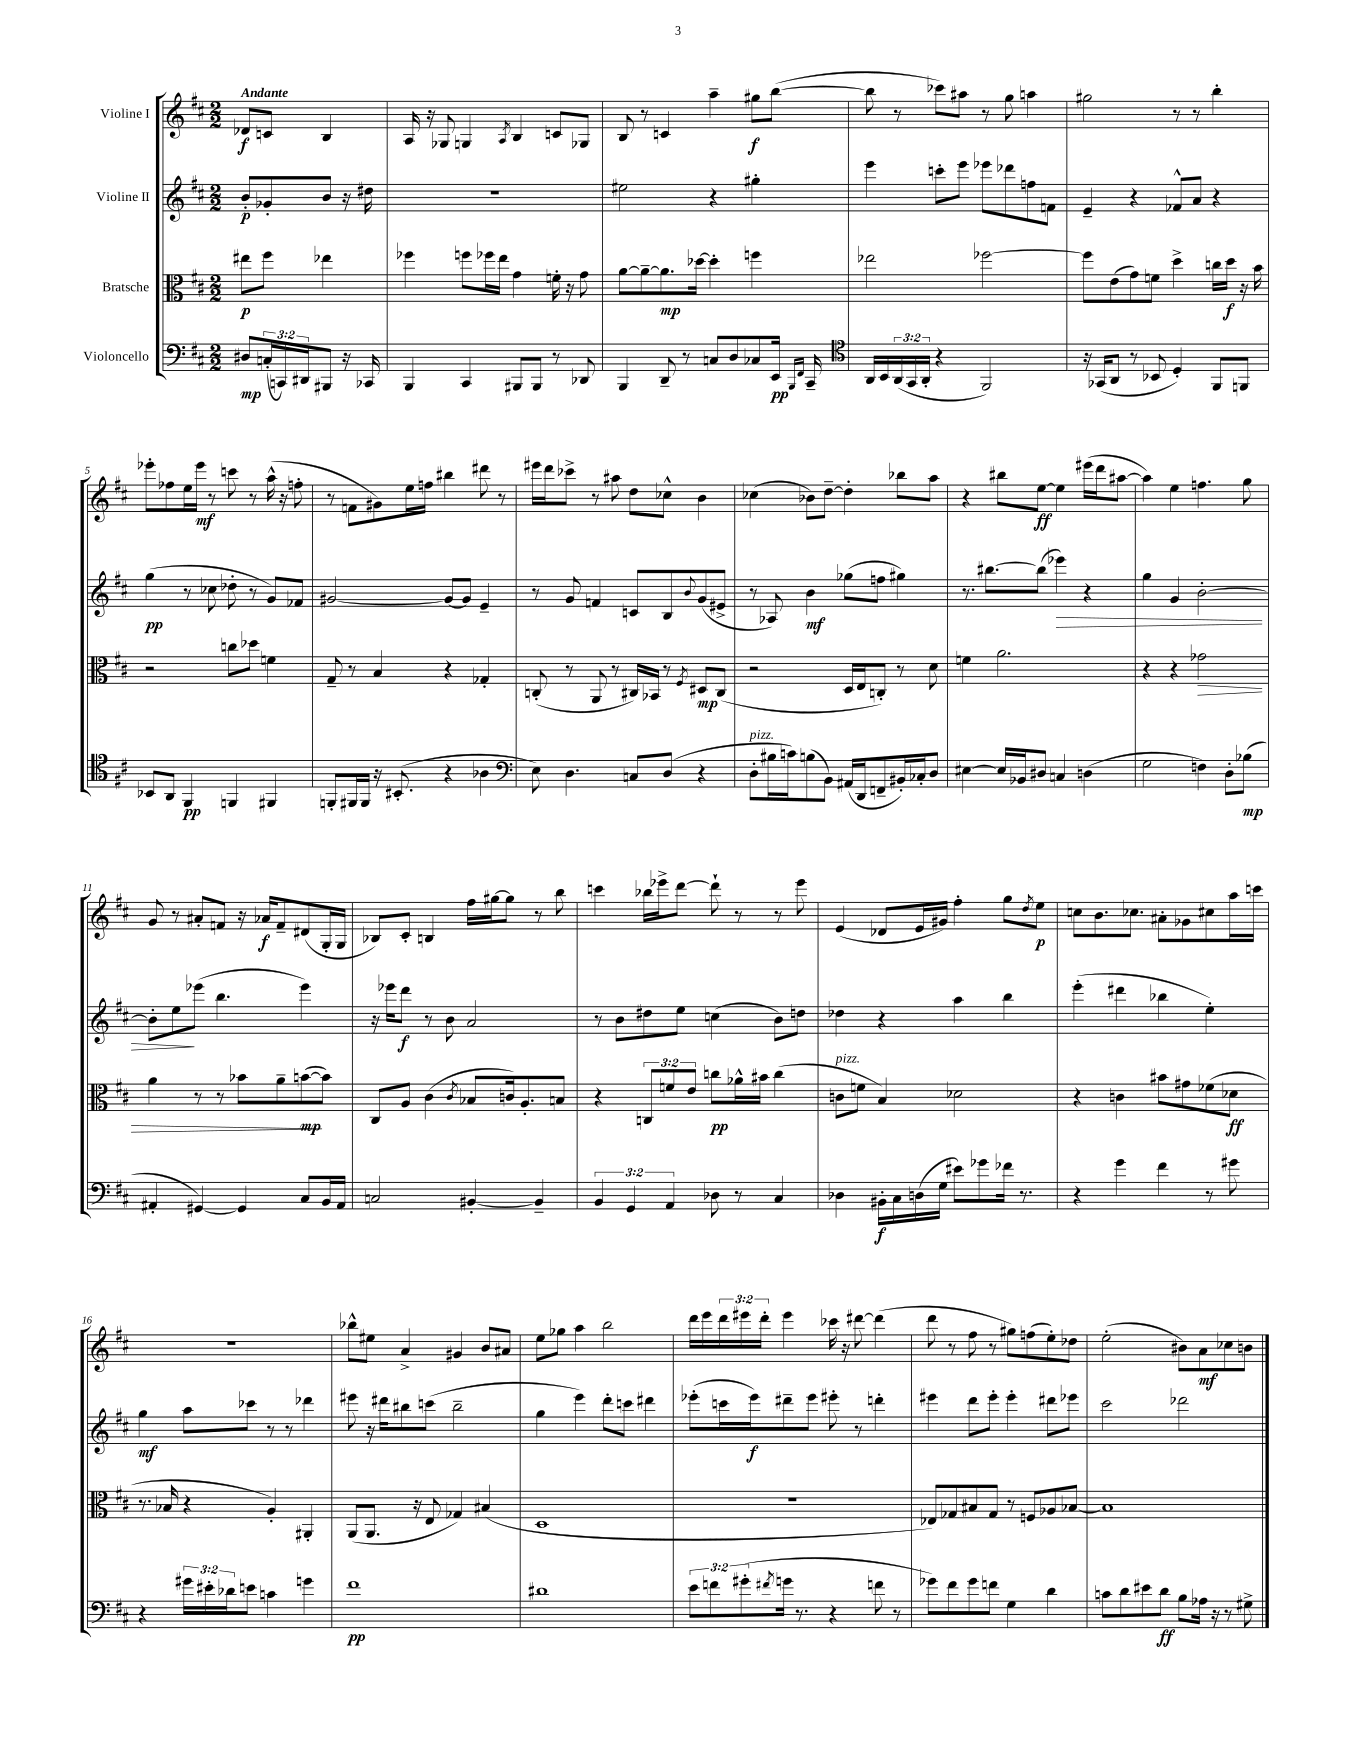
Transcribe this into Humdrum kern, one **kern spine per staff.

**kern	**dynam	**kern	**dynam	**kern	**dynam	**kern	**dynam
*part4	*part4	*part3	*part3	*part2	*part2	*part1	*part1
*staff4	*staff4	*staff3	*staff3	*staff2	*staff2	*staff1	*staff1
*I"Violoncello	*	*I"Bratsche	*	*I"Violine II	*	*I"Violine I	*
*clefF4	*	*clefC3	*	*clefG2	*	*clefG2	*
*k[f#c#]	*	*k[f#c#]	*	*k[f#c#]	*	*k[f#c#]	*
*M2/2	*	*M2/2	*	*M2/2	*	*M2/2	*
=	=	=	=	=	=	=	=
!	!	!	!	!	!	!LO:TX:a:B:t=Andante	!
8D#X/L	mp	8ee#X\L	p	8b'/L	p	8d-X/L	f
(24Cn'/L	.	8ff#\J	.	8g-X'/	.	8cn/J	.
24CCn/)	.	.	.	.	.	.	.
24DD#X/J	.	.	.	.	.	.	.
8BBB#X/J	.	4ee-X\	.	8b/J	.	4B/	.
16r	.	.	.	16r	.	.	.
16CC-X/	.	.	.	16dd#X\	.	.	.
=1	=1	=1	=1	=1	=1	=1	=1
4BBB/	.	4ff-X\	.	1r	.	16A/	.
.	.	.	.	.	.	16r	.
.	.	.	.	.	.	8G-X/	.
4CC#/	.	8ffn\L	.	.	.	4Gn/	.
.	.	16ff-X\L	.	.	.	.	.
.	.	16ee\JJ	.	.	.	.	.
.	.	.	.	.	.	8qA/	.
8BBB#X/L	.	4g\	.	.	.	4B/	.
8BBB#/J	.	.	.	.	.	.	.
8r	.	16fn'\	.	.	.	8cn/L	.
.	.	16r	.	.	.	.	.
8DD-X/	.	8g\	.	.	.	8G-X/J	.
=2	=2	=2	=2	=2	=2	=2	=2
4BBB/	.	[8a\L	.	2ee#X\	.	8B/	.
.	.	8a~\_	.	.	.	8r	.
8DD~/	.	8.a\]	mp	.	.	4cn/	.
8r	.	.	.	.	.	.	.
.	.	[16dd-X\Jk	.	.	.	.	.
8Cn/L	.	4dd-'\]	.	4r	.	4aa~\	.
8D/	.	.	.	.	.	.	.
8C-X/	.	4ffn\	.	4gg#X'\	.	8gg#X\L	f
16EE/Jk	pp	.	.	.	.	([8bb\J	.
16qqBBB/LL	.	.	.	.	.	.	.
16qqFF#/JJ	.	.	.	.	.	.	.
16CC#~/	.	.	.	.	.	.	.
=3	=3	=3	=3	=3	=3	=3	=3
*clefC4	*	*	*	*	*	*	*
16AA/LL	.	2ee-X\	.	4eee\	.	8bb\]	.
16BB/	.	.	.	.	.	.	.
(24AA/	.	.	.	.	.	8r	.
24GG/	.	.	.	.	.	.	.
24AA'/JJ	.	.	.	.	.	.	.
4r	.	.	.	8cccn'\L	.	8ccc-X\L)	.
.	.	.	.	8eee\J	.	8aa#X\J	.
2FF#/)	.	[2ff-X\	.	8eee-X\L	.	8r	.
.	.	.	.	8ddd-X\	.	8gg\	.
.	.	.	.	8ffn\	.	4aan\	.
.	.	.	.	8fn\J	.	.	.
=4	=4	=4	=4	=4	=4	=4	=4
16r	.	8ff-\L]	.	4e~/	.	2gg#X\	.
(16GG-X/KL	.	.	.	.	.	.	.
8AA/J	.	(8e\	.	.	.	.	.
8r	.	8g\)	.	4r	.	.	.
8BB-X/	.	8fn\J	.	.	.	.	.
4D'/)	.	4dd^\	.	8f-X^^/L	.	8r	.
.	.	.	.	8a/J	.	8r	.
8FF#/L	.	16ccn\LL	.	4r	.	4bb'\	.
.	.	16dd\JJ	f	.	.	.	.
8FFn/J	.	16r	.	.	.	.	.
.	.	16b\	.	.	.	.	.
!!LO:LB:g=z
=5	=5	=5	=5	=5	=5	=5	=5
8BB-X/L	.	2r	.	(4gg\	pp	8eee-X'\L	.
8AA/J	.	.	.	.	.	8ff-X\	.
4FF#/	pp	.	.	8r	.	16ee\L	.
.	.	.	.	.	.	16eee-\JJ	mf
.	.	.	.	8cc-X\	.	8r	.
4FFn/	.	8ccn\L	.	8dd-X'\	.	8cccn\	.
.	.	8dd-X\J	.	8r	.	8r	.
4FF#X/	.	4fn\	.	8g/L)	.	(16aa^^\	.
.	.	.	.	.	.	16r	.
.	.	.	.	8f-X/J	.	8ffn'\	.
=6	=6	=6	=6	=6	=6	=6	=6
8FFn'/L	.	8G~/	.	[2g#X/	.	8r	.
16FF#X/L	.	8r	.	.	.	8fn\L	.
16FF#/JJ	.	.	.	.	.	.	.
16r	.	4B/	.	.	.	8g#X\)	.
(8.BB#X'/	.	.	.	.	.	.	.
.	.	.	.	.	.	16ee\L	.
.	.	.	.	.	.	16ffn\JJ	.
4r	.	4r	.	8g#/L_	.	4bb#X\	.
.	.	.	.	8g#/J]	.	.	.
4A-X\	.	4G-X'/	.	4e~/	.	8ddd#X\	.
.	.	.	.	.	.	8r	.
=7	=7	=7	=7	=7	=7	=7	=7
*clefF4	*	*	*	*	*	*	*
8E\)	.	(8Cn'/	.	8r	.	16eee#X\LL	.
.	.	.	.	.	.	16ddd\J	.
4.D\	.	8r	.	8g/	.	8ccc-X^\J	.
.	.	8AA/	.	4fn/	.	8r	.
.	.	8r	.	.	.	8aa#X\	.
8Cn/L	.	16C#X/LL)	.	8cn/L	.	8dd\L	.
.	.	16BB-X/JJ	.	.	.	.	.
(8D/J	.	8r	.	8B/	.	8cc-X^^\J	.
.	.	8qF#/	.	8qqb/	.	.	.
4r	.	8D#X/L	mp	(8g/	.	4b\	.
.	.	(8C#/J	.	8e#X^/J	.	.	.
=8	=8	=8	=8	=8	=8	=8	=8
!LO:TX:a:i:t=pizz.	!	!	!	!	!	!	!
8D'\L	.	2r	.	8r	.	(4cc-X\	.
16B#X\L	.	.	.	8A-X/)	.	.	.
16cn\J)	.	.	.	.	.	.	.
(8Bn\	.	.	.	4b\	mf	8b-X\L)	.
8BB\J)	.	.	.	.	.	[8dd~\J	.
(16AA#X/LL	.	16D/LL	.	(8gg-X\L	.	4dd'\]	.
16DD/J	.	16E/J	.	.	.	.	.
8FFn~/	.	8Cn'/J)	.	8ffn\J	.	.	.
16BB#X'/L)	.	8r	.	4gg#X\)	.	8bb-X\L	.
16C-X'/J	.	.	.	.	.	.	.
8D/J	.	8d\	.	.	.	8aa\J	.
=9	=9	=9	=9	=9	=9	=9	=9
[4E#X\	.	4fn\	.	8.r	.	4r	.
.	.	.	.	[8.bb#X\L	.	.	.
16E#/LL]	.	2.a\	.	.	.	8bb#X\L	.
16BB-X/J	.	.	.	.	.	.	.
8D#X/J	.	.	.	(8bb#\J]	.	[8ee\J	ff
!	!	!	!	!	!LO:HP:b	!	!
4Cn/	.	.	.	4eee-X\)	>	4ee\]	.
(4Dn\	.	.	.	4r	.	(16eee#X\LL	.
.	.	.	.	.	.	16ddd\J	.
.	.	.	.	.	.	[8aa#X\J	.
=10	=10	=10	=10	=10	=10	=10	=10
2G\	.	4r	.	4gg\	.	4aa#\])	.
.	.	4r	.	4g/	.	4ee\	.
!	!	!	!LO:HP:b	!	!	!	!
4Fn\)	.	2g-X\	>	[2b'\	.	4.ffn\	.
8D'\L	.	.	.	.	.	.	.
(8B-X\J	mp	.	.	.	.	8gg\	.
!!LO:LB:g=z
=11	=11	=11	=11	=11	=11	=11	=11
4AA#X'/	.	4a\	.	8b'\L]	.	8g/	.
.	.	.	.	8ee\	.	8r	.
[4GG#X/)	.	8r	.	(8eee-X\J	]	8a#X'/L	.
.	.	8r	.	4.bb\	.	8fn/J	.
4GG#/]	.	8b-X\L	.	.	.	16r	.
.	.	.	.	.	.	16a-X/KL	f
.	.	8a~\	.	.	.	8f~/	.
8C#/L	.	([8bn\	mp	4eee-\)	.	(8d#X/	.
16BB/L	.	8b\J])	]	.	.	16G'/L	.
16AA#/JJ	.	.	.	.	.	16G/JJ	.
=12	=12	=12	=12	=12	=12	=12	=12
2Cn/	.	8C#/L	.	16r	.	8B-X/L)	.
.	.	.	.	16eee-X\KL	.	.	.
.	.	8A/J	.	8ddd\J	f	8c#'/J	.
.	.	(4c#\	.	8r	.	4Bn/	.
.	.	.	.	8b\	.	.	.
.	.	8qc#/	.	.	.	.	.
[4BB#X'/	.	8B-X/L	.	2a/	.	16ff#\LL	.
.	.	.	.	.	.	[16gg#X\J	.
.	.	16cn/k)	.	.	.	8gg#\J]	.
.	.	8.A'/	.	.	.	.	.
4BB#~/]	.	.	.	.	.	8r	.
.	.	8Bn/J	.	.	.	8bb\	.
=13	=13	=13	=13	=13	=13	=13	=13
6BB/	.	4r	.	8r	.	4cccn\	.
.	.	.	.	8b\L	.	.	.
6GG/	.	.	.	.	.	.	.
.	.	12Cn/L	.	8dd#X\	.	16bb-X\LL	.
.	.	.	.	.	.	16eee-X^\J	.
6AA/	.	12fn/	.	.	.	.	.
.	.	.	.	8ee\J	.	[8ddd\J	.
.	.	12e/J	.	.	.	.	.
8D-X\	.	8ccn\L	pp	(4ccn\	.	8ddd`\]	.
8r	.	16a-X^^\L	.	.	.	8r	.
.	.	16b#X\JJ	.	.	.	.	.
4C#/	.	(4cc\	.	8b\L)	.	8r	.
.	.	.	.	8ddn\J	.	8eee-\	.
=14	=14	=14	=14	=14	=14	=14	=14
!	!	!LO:TX:a:i:t=pizz.	!	!	!	!	!
4D-X\	.	8cn\L	.	4dd-X\	.	(4e/	.
.	.	8fn\J	.	.	.	.	.
16BB#X'\LL	f	4B/)	.	4r	.	8d-X/L	.
16C#\	.	.	.	.	.	.	.
(16Dn\	.	.	.	.	.	16e/L	.
16G\JJ	.	.	.	.	.	16g#X/JJ)	.
8e#X\L)	.	2d-X\	.	4aa\	.	4ff#'\	.
8g-X\	.	.	.	.	.	.	.
16f-X\Jk	.	.	.	4bb\	.	8gg\L	.
8.r	.	.	.	.	.	.	.
.	.	.	.	.	.	8qdd/	.
.	.	.	.	.	.	8ee\J	p
=15	=15	=15	=15	=15	=15	=15	=15
4r	.	4r	.	(4eee'\	.	8ccn\L	.
.	.	.	.	.	.	8.b\	.
4g\	.	4cn\	.	4ddd#X\	.	.	.
.	.	.	.	.	.	8.cc-X\J	.
4f#\	.	8b#X\L	.	4bb-X\	.	8a#X'\L	.
.	.	8g#X\	.	.	.	8g-X\	.
8r	.	(8f-X\	.	4ee'\)	.	8cc#X\	.
8g#X\	.	8d-X\J	ff	.	.	16aa\L	.
.	.	.	.	.	.	16cccn\JJ	.
!!LO:LB:g=z
=16	=16	=16	=16	=16	=16	=16	=16
4r	.	8.r	.	4gg\	mf	1r	.
.	.	16B-X/	.	.	.	.	.
24g#X\LL	.	4r	.	8aa\L	.	.	.
24e#X'\	.	.	.	.	.	.	.
24d-X\J	.	.	.	.	.	.	.
8en\J	.	.	.	8ccc-X\J	.	.	.
4cn\	.	4A'/)	.	8r	.	.	.
.	.	.	.	8r	.	.	.
4gn\	.	4AA#X'/	.	4ddd-X\	.	.	.
=17	=17	=17	=17	=17	=17	=17	=17
1f#	pp	(8AA/L	.	8eee#X\	.	8bb-X^^\L	.
.	.	8.AA/J	.	16r	.	8ee#X\J	.
.	.	.	.	16ddd#X\KL	.	.	.
.	.	.	.	8bb#X\	.	4a^/	.
.	.	16r	.	.	.	.	.
.	.	8E/	.	(8cccn\J	.	.	.
.	.	4G-X/)	.	2bb#~\	.	4g#X/	.
.	.	(4B#X/	.	.	.	8b/L	.
.	.	.	.	.	.	8a#X/J	.
=18	=18	=18	=18	=18	=18	=18	=18
1d#X	.	1D	.	4gg\	.	8ee\L	.
.	.	.	.	.	.	8gg-X\J	.
.	.	.	.	4eee\)	.	4aa\	.
.	.	.	.	8ddd'\L	.	2bb\	.
.	.	.	.	8cccn\J	.	.	.
.	.	.	.	4ddd#X\	.	.	.
=19	=19	=19	=19	=19	=19	=19	=19
12e\L	.	1r	.	(8eee-X'\L	.	16ddd\LL	.
.	.	.	.	.	.	16eee\	.
12fn\	.	.	.	.	.	.	.
.	.	.	.	16cccn\L	.	24ddd\	.
(12g#X'\	.	.	.	.	.	24eee#X\	.
.	.	.	.	16eee-\J)	f	.	.
.	.	.	.	.	.	24ddd'\JJ	.
8qf#X/	.	.	.	.	.	.	.
16gn\Jk	.	.	.	8ddd#X~\	.	4eee#\	.
8.r	.	.	.	.	.	.	.
.	.	.	.	8eee-\J	.	.	.
4r	.	.	.	8eee#X'\	.	16ccc-X\	.
.	.	.	.	.	.	16r	.
.	.	.	.	8r	.	[8ddd#X\	.
8fn\	.	.	.	4dddn'\	.	(4ddd#\]	.
8r	.	.	.	.	.	.	.
=20	=20	=20	=20	=20	=20	=20	=20
8g-X\L)	.	8E-X/L)	.	4eee#X\	.	8ddd\	.
8f#\	.	8G-X/	.	.	.	8r	.
8g-\	.	8B#X/	.	8ddd\L	.	8ff#\	.
8fn\J	.	8G-/J	.	8eee#'\J	.	8r	.
4G\	.	8r	.	4eee#'\	.	8gg#X\L)	.
.	.	8Fn/L	.	.	.	(8ffn\	.
4d\	.	8A-X/	.	8ddd#X\L	.	8ee'\)	.
.	.	[8B-X/J	.	8eee-X\J	.	8dd-X\J	.
=21	=21	=21	=21	=21	=21	=21	=21
8cn\L	.	1B-]	.	2ccc#\	.	(2ee'\	.
8d\	.	.	.	.	.	.	.
8e#X\	.	.	.	.	.	.	.
8d\J	ff	.	.	.	.	.	.
8B\L	.	.	.	2ddd-X\	.	8b#X\L)	.
16A-X\Jk	.	.	.	.	.	8a\	mf
16r	.	.	.	.	.	.	.
8r	.	.	.	.	.	8cc-X\	.
8G#X^\	.	.	.	.	.	8bn\J	.
==	==	==	==	==	==	==	==
*-	*-	*-	*-	*-	*-	*-	*-
